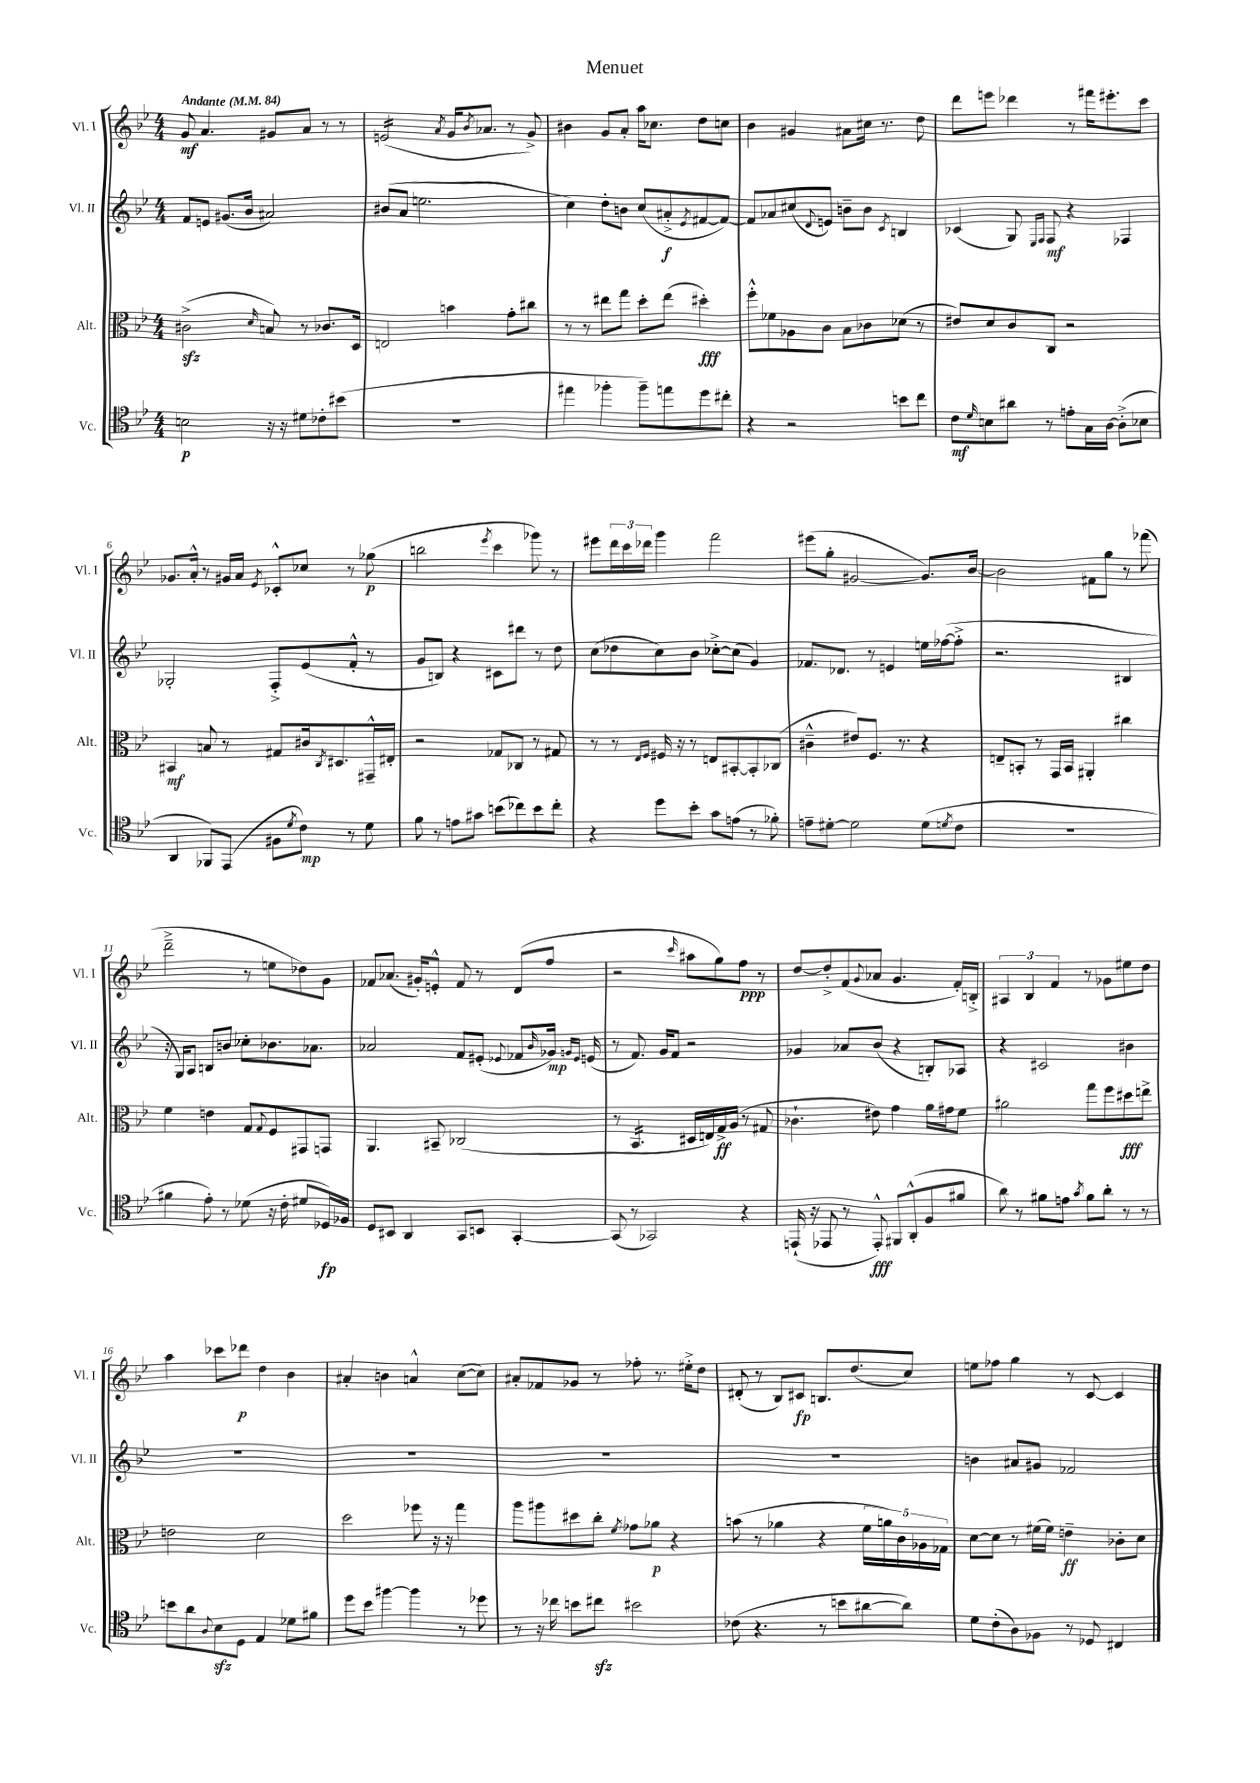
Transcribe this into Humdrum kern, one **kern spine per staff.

**kern	**kern	**kern	**kern
*staff4	*staff3	*staff2	*staff1
*clefC4	*clefC3	*clefG2	*clefG2
*k[b-e-]	*k[b-e-]	*k[b-e-]	*k[b-e-]
*M4/4	*M4/4	*M4/4	*M4/4
*MM84	*MM84	*MM84	*MM84
2B\	(2c#^\	8f/L	8g/
.	.	8e/J	4.a/
.	.	(8.g#/L	.
.	.	16b-/Jk	.
.	16qqd/	.	.
16r	8B/)	2a#/)	8g#/L
16r	.	.	.
8d#\L	8r	.	8a/J
8c-'\	8.c-/L	.	8r
(8b#\J	.	.	8r
.	16D/Jk	.	.
=	=	=	=
1r	2E/	(8b#/L	(2e/
.	.	8a/J	.
.	.	2.ee\	.
.	.	.	8qa/
.	4b\	.	16g/LK
.	.	.	8qb-/
.	.	.	8.a-/J
.	8g'\L	.	8r
.	8cc#\J	.	8g^/)
=	=	=	=
4ee#\	8r	4cc\)	4b#\
.	8r	.	.
4ff-'\	8ee#\L	8dd'\L	8g/L
.	8gg\J	8b\J	8a'/J
8ff-~\L)	8dd'\L	(8cc/L	16aa\LK
.	.	.	8.cc-\J
8ee\	(8ee#\J	8a#'^/	.
.	.	8qe-/	.
8dd\	4dd#'\)	[8f#/	8dd\L
8cc#'\J	.	8f#/_J)	8cc\J
=	=	=	=
4r	8ff'^^\L	8f#/]L	4b-\
.	8f-\	8a-/	.
2r	8A-\	(8cc#/	4g#/
.	.	8qqd/	.
.	8c\J	8e/J)	.
.	8B-\L	8b~\L	8a#\L
.	8c-\	8b\J	16cc#\Jk
.	.	.	8.r
.	.	8qc/	.
8b\L	(8d-\J	4B/	.
8cc\J	8r	.	8dd\
=	=	=	=
8c\L	8e#/L)	(4c-/	8ddd\L
16qqd/	.	.	.
8B\	8d/	.	8eee\J
8a#\J	8c/	8G/)	4ddd-\
.	.	16qqE-/LL	.
.	.	16qqF/JJ	.
8r	8C/J	8F/	.
8e'\L	2r	4r	8r
16G\L	.	.	16fff#\LK
[16A\JJ	.	.	8.eee#'\
(8A'^\]L	.	4F-/	.
8B-\J	.	.	8ccc\J
=	=	=	=
4AA/	4BB#/	2G-'/	8.g-/L
.	.	.	16a'^^/Jk
8FF-/L)	8B/	.	8r
(8EE-/J	8r	.	16g#/LL
.	.	.	16a/JJ
.	.	.	8qe-/
8F#\L	8G#/L	8F'^/L	8c-'^^/L
8qd/	.	.	.
8c\J)	16c#/k	(8e-/	8cc-/J
.	8qC/	.	.
.	8.D#/	.	.
8r	.	8f'^^/J	8r
8d\	16GG#~^^/L	8r	(8gg-\
.	16E#'/JJ	.	.
=	=	=	=
8f\	2r	8g/L	2bb\
8r	.	8B/J)	.
8e\L	.	4r	.
8g#\J	.	.	.
.	.	.	8qeee-/
(8b\L	8G-/L	8c#\L	4ccc\
8cc-\)	8C-/J	8ddd#\J	.
8b\	8r	8r	8ggg-\)
8cc-'\J	8G#/	8dd\	8r
=	=	=	=
4r	8r	(8cc\L	8eee#\L
.	8r	8dd-\	24ddd\L
.	.	.	24ccc\
.	.	.	24ddd-\JJ
.	16qqE-/LL	.	.
.	16qqF/JJ	.	.
8dd\L	16F#/	8cc\)	4ggg\
.	16r	.	.
8b-'\J	8r	8b-\J	.
8g\L	8E/L	[8cc-'^\L	2fff\
(8e\J	[8BB#'/	(8cc-\]J	.
8r	8BB#'/]	4g/)	.
8f-'\)	(8C-/J	.	.
=	=	=	=
8e~\L	4c#~^^\	8.f-/L	(8eee#\L
[8d#'\J	.	.	8gg'\J
.	.	8.d-/J	.
2d#\]	8e#/L)	.	[2g#/
.	8.F/J	8r	.
.	.	4e/	.
.	8.r	.	.
(8d#\L	4r	16ee\LL	8.g#/]L)
.	.	([16ff-\J	.
8qd/	.	.	.
8c\J	.	8ff-'^\]J	.
.	.	.	[16b-/Jk
=	=	=	=
1r	8E~/L	2.r	2b-\]
.	8BB'/J	.	.
.	8r	.	.
.	16GG/LL	.	.
.	16BB/JJ	.	.
.	4AA#'/	.	8f#\L
.	.	.	8gg\J
.	4cc#\	4B#/	8r
.	.	.	(8fff-\
=	=	=	=
4f#\	4f\	16r	2ddd~^\
.	.	16G/LK)	.
.	.	8A/J	.
8e-'\)	4e\	8B/L	.
8r	.	8b/J	.
(8d-\	8G/L	8cc-'\L	8r
.	8qqG/	.	.
16r	8F/	8.b-\	8ee\L
16c'\	.	.	.
8d#/L	8GG#/	.	8dd-\)
.	.	8.a-\J	.
16D-/L)	8GG/J	.	8g\J
16F-/JJ	.	.	.
=	=	=	=
8D/L	4.AA/	2a-/	8f-/L
8BB#/J	.	.	(8.a-/J
4AA/	.	.	.
.	.	.	16g#'/LK)
.	8BB#~/	.	8e'^^/J
8GG/L	(2C-/	8f/L	8f-/
8BB/J	.	(8e#'/J	8r
.	.	8qqe-/	.
[4GG'/	.	8f-/L	(8d/L
.	.	16qqb-/	.
.	.	16g-/Jk)	8ff/J
.	.	16qqg/LL	.
.	.	16qqe-/JJ	.
.	.	(16e/	.
=	=	=	=
(8GG/]	8r	8r	2r
8r	4.BB-/	8.f/)	.
2GG-/)	.	.	.
.	.	16g/LK	.
.	.	8f/J	.
.	.	.	16qqccc/
.	16D#/LL	2r	8aa#\L
.	16E/)	.	.
.	16G^/	.	8gg\)
.	(16A/JJ	.	.
4r	8r	.	8ff\J
.	8G#/	.	8r
=	=	=	=
(16EE`/	4.c-`\	4g-/	[8dd/L
16r	.	.	.
8EE-/	.	.	8dd'^/]
8r	.	8a-/L	(8f/
.	.	.	8qqg/
8EE-'^^/)	8e#\)	(8b-/J	8a-/J
8FF#/L	4g\	4r	4.g/
(8AA'^^/	.	.	.
8F/	16a\LL	8B'/L)	.
.	16g#\J	.	.
8f#/J	8f\J	8A-/J	16f'/LL)
.	.	.	16B'^/JJ
=	=	=	=
8a\)	2a#\	4r	6A#/
8r	.	.	.
.	.	.	6B-/
8f#\L	.	2c#/	.
.	.	.	6f/
8e\J	.	.	.
8qg/	.	.	.
8f#\L	8gg\L	.	8r
8a'\J	8ff\	.	8g-\L
8r	8dd#\	4b#\	8ee#\
8r	8ee^\J	.	8dd\J
=	=	=	=
8b\L	2e\	1r	4aa\
8a\	.	.	.
8qqA/	.	.	.
8B-\	.	.	8ccc-\L
8D\J	.	.	8ddd-\J
4E-/	2d\	.	4dd\
8d-\L	.	.	4b-\
8f#\J	.	.	.
=	=	=	=
8dd\L	2dd\	1r	4a#'/
8b-\J	.	.	.
[4ff#\	.	.	4b\
4ff#\]	8ff-\	.	4a^^/
.	16r	.	.
.	16r	.	.
8r	4gg\	.	([8cc\L
8dd-\	.	.	8cc\]J)
=	=	=	=
8r	8aa\L	1r	8a#'/L
16r	8aa#\	.	8f-/
16cc-\	.	.	.
8b\L	8dd#\	.	8g-/J
8cc#\J	8cc'\J	.	8r
.	8qf/	.	.
2b#\	8g-\L	.	8ff-'\
.	8a-\J	.	8.r
.	4r	.	.
.	.	.	16ee#'^\LK
.	.	.	8dd\J
=	=	=	=
(8c-\	(8b\	1r	(8d#'/
4.r	8r	.	8r
.	4a-\	.	8B-/L)
.	.	.	8c#/J
8r	4r	.	8.B/L
8b\L	.	.	.
.	.	.	(8.dd/
[8a#\	20f\LL	.	.
.	20a\)	.	.
.	20c\	.	.
8a#\]J)	.	.	8cc/J)
.	20A-\	.	.
.	20G-\JJ	.	.
=	=	=	=
8d\L	[8d\L	4b\	8ee\L
(8c'\	8d\]J	.	8ff-\J
8A\)	8r	8a#/L	4gg\
8F-\J	(16f#\LL	8g#/J	.
.	16f#\JJ)	.	.
8r	4e~\	2f-/	8r
8D-/	.	.	[8c/
4C#/	8c-'\L	.	4c/]
.	8d\J	.	.
==	==	==	==
*-	*-	*-	*-
